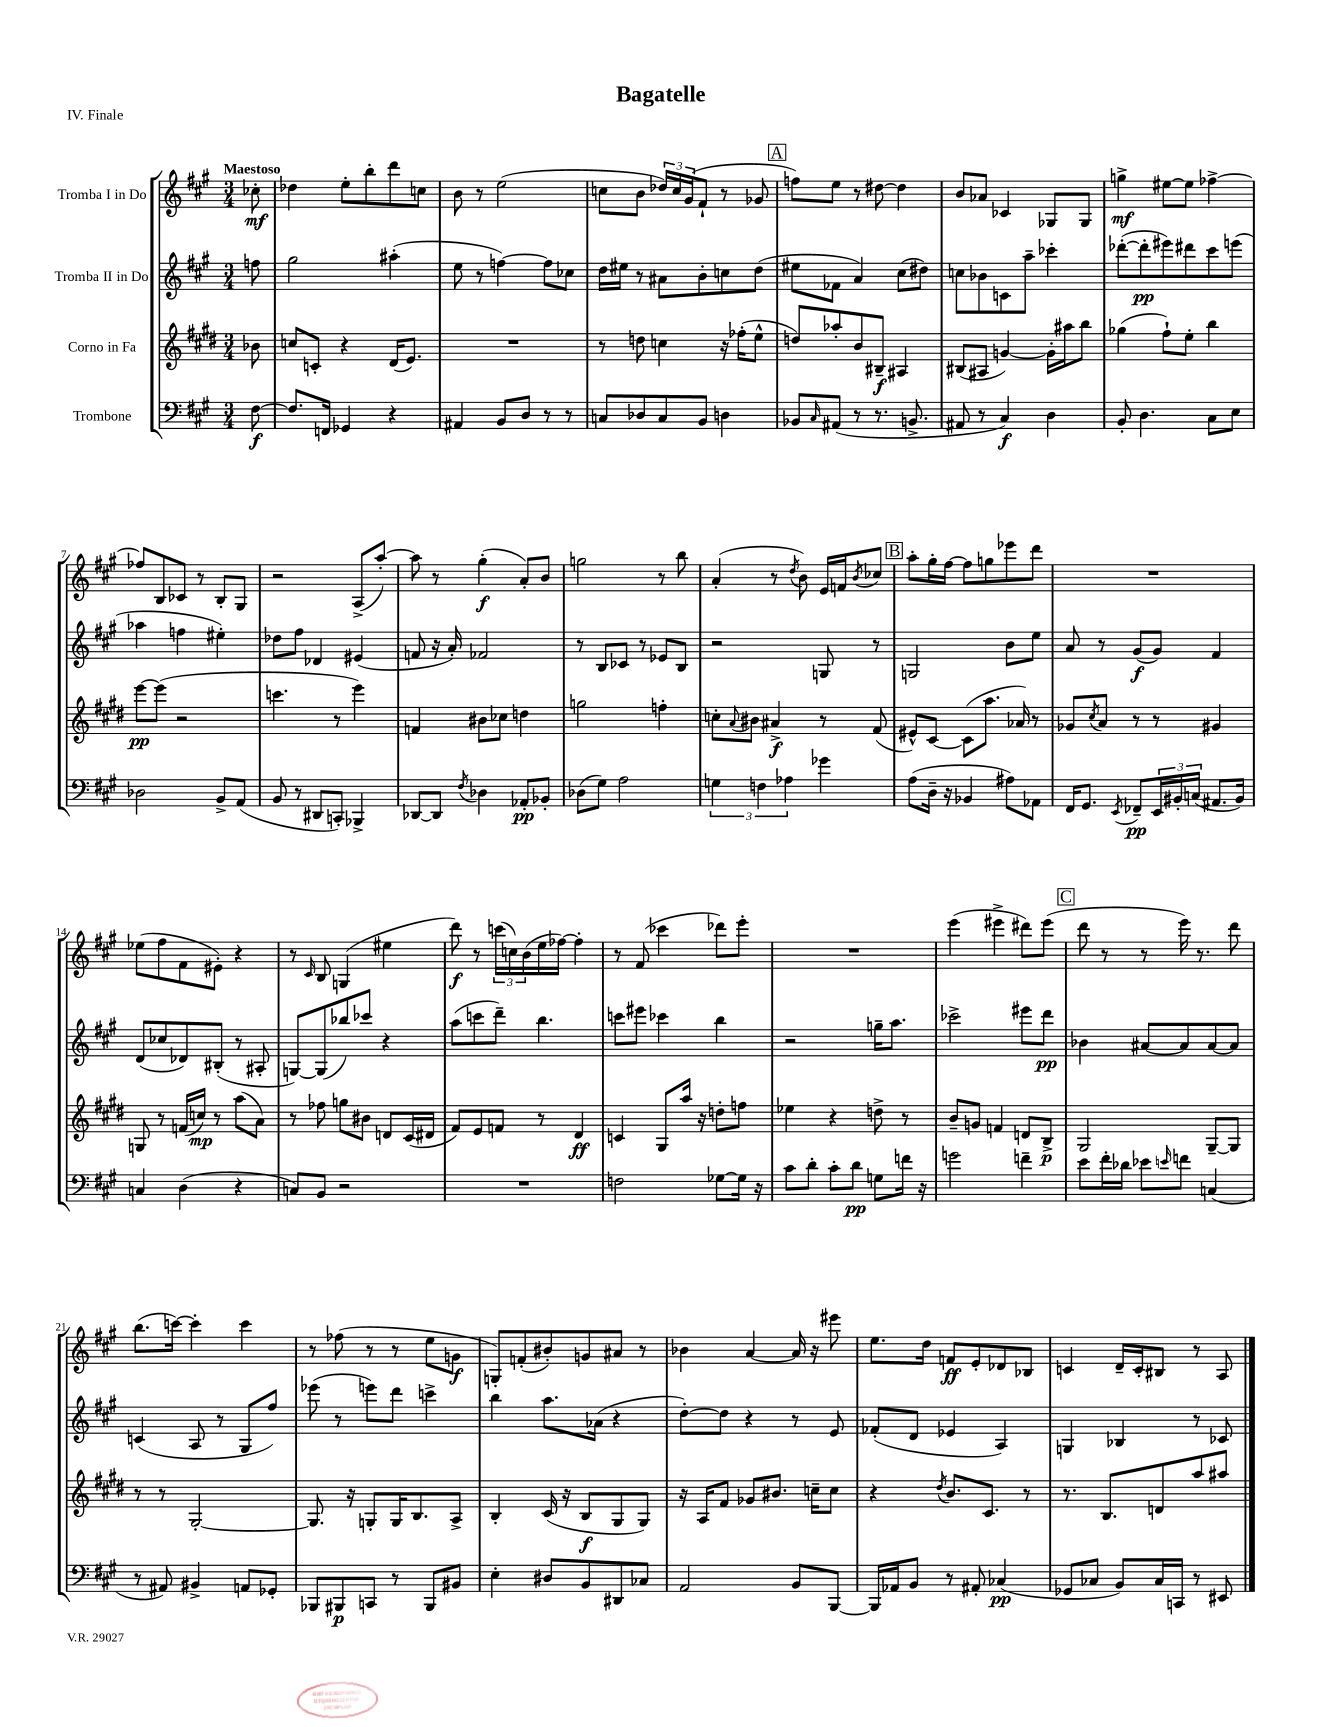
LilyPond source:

\header { title = "Bagatelle" piece = "IV. Finale" }
<<
\new StaffGroup <<
\new Staff = "s0" \with { instrumentName = "Tromba I in Do" } {
    \clef treble \key a \major \numericTimeSignature \time 3/4 \partial 8 \tempo "Maestoso"
    ces''8-.\mf |
    des''4 e''8-. b''8-. d'''8 c''8 |
    b'8 r8 e''2( |
    c''8 b'8 \tuplet 3/2 { des''16) c''16 gis'16( } fis'8-! r8 ges'8 |
    \mark \markup { \box "A" } f''8) e''8 r8 dis''8~ dis''4 |
    b'8 aes'8 ces'4 ges8 ges8 |
    g''4->\mf eis''8~ eis''8 fes''4~-> |
    fes''8 b8 ces'8 r8 b8-. gis8 |
    r2 a8->( a''8~-.) |
    a''8 r8 gis''4-.\f( a'8-.) b'8 |
    g''2 r8 b''8 |
    a'4-.( r8 \acciaccatura { d''8 } b'8) e'16 f'16 \acciaccatura { b'8 } ces''8 |
    \mark \markup { \box "B" } a''8-. gis''16-. fis''16~ fis''8 g''8 ees'''8 d'''8 |
    R2. |
    ees''8( fis''8 fis'8 eis'8-.) r4 |
    r8 \grace { cis'16 } b8 g4( eis''4 |
    d'''8\f) r8 \tuplet 3/2 { c'''16( c''16) b'16( } e''16 fes''16~) fes''4-. |
    r8 fis'8( ces'''4 des'''8) e'''8-. |
    R2. |
    e'''4( eis'''4-> dis'''8) eis'''8( |
    \mark \markup { \box "C" } d'''8 r8 r8 e'''16) r8. d'''8 |
    b''8.( c'''16~) c'''4-. c'''4 |
    r8 fes''8( r8 r8 e''8 g'8\f |
    g8-.) f'8-.( bis'8-.) g'8 ais'8 r8 |
    bes'4 a'4~ a'16 r16 eis'''8 |
    e''8. d''16 f'8\ff e'8-. des'8 bes8 |
    c'4 d'16-- c'16-. bis8 r8 a8 \bar "|." |
}
\new Staff = "s1" \with { instrumentName = "Tromba II in Do" } {
    \clef treble \key a \major \numericTimeSignature \time 3/4 \partial 8
    f''8 |
    gis''2 ais''4-.( |
    e''8 r8 f''4~) f''8 ces''8 |
    d''16 eis''16 r8 ais'8 b'8-. c''8 d''8( |
    \mark \markup { \box "A" } eis''8 fes'8 a'4) cis''8( dis''8) |
    c''8 bes'8 c'8 a''8-- ces'''4-. |
    des'''8~-.( des'''8-.\pp eis'''8) dis'''8 cis'''8 e'''8( |
    aes''4 f''4 eis''4-.) |
    des''8 fis''8 des'4 eis'4( |
    f'8 r16 a'16-.) fes'2 |
    r8 b8 ces'8 r8 ees'8 b8 |
    r2 g8 r8 |
    \mark \markup { \box "B" } g2 b'8 e''8 |
    a'8 r8 gis'8\f( gis'8) fis'4 |
    d'8( ces''8 des'8) bis8-.( r8 ais8-. |
    g8~) g8( bes''8) ces'''8 r4 |
    a''8( c'''8 d'''8--) b''4. |
    c'''8 eis'''8 ces'''4 b''4 |
    r2 g''16-- a''8. |
    ces'''2-> eis'''8 d'''8\pp |
    \mark \markup { \box "C" } bes'4 ais'8~ ais'8 ais'8~ ais'8 |
    c'4( a8 r8 gis8 fis''8) |
    ees'''8( r8 e'''8) d'''8 c'''4-> |
    b''4 a''8. aes'16( r4 |
    d''8~-.) d''8 r4 r8 e'8 |
    fes'8-.( d'8 ees'4 a4) |
    g4 bes4 r8 ces'8 \bar "|." |
}
\new Staff = "s2" \with { instrumentName = "Corno in Fa" } {
    \clef treble \key e \major \numericTimeSignature \time 3/4 \partial 8
    bes'8 |
    c''8 c'8-. r4 dis'16( e'8.) |
    R2. |
    r8 d''8 c''4 r16 fes''16-.( e''8-^ |
    \mark \markup { \box "A" } d''8) aes''8-. b'8 bis8--\f ais4 |
    bis8( ais8 g'4~) g'16-. ais''16 b''8 |
    ges''4( fis''8-!) e''8-. b''4 |
    e'''8~\pp e'''8( r2 |
    c'''4. r8 e'''4) |
    f'4 bis'8 ces''8 d''4 |
    g''2 f''4-. |
    c''8-. \appoggiatura { a'8 } bis'8 ais'4->\f r8 fis'8( |
    \mark \markup { \box "B" } eis'8-^) cis'8~ cis'8( a''8. aes'16) r8 |
    ges'8 \acciaccatura { cis''8 } a'8 r8 r8 gis'4 |
    g8 r8 f'16( c''16\mp) r8 a''8( a'8) |
    r8 fes''8 g''8 bis'8 d'8 cis'16( dis'16 |
    fis'8) e'8 f'8 r8 dis'4\ff |
    c'4 gis8 a''16 r16 d''8-. f''8 |
    ees''4 r4 d''8-> r8 |
    b'8-- g'8 f'4 d'8 b8->\p |
    \mark \markup { \box "C" } gis2 gis8~-- gis8 |
    r8 r8 gis2~-. |
    gis8. r16 g8-. g16 b8. a8-> |
    b4-. cis'16( r16 b8\f gis8 gis8) |
    r16 a16 fis'8 ges'8 bis'8. c''16-- c''8 |
    r4 \acciaccatura { dis''8 } b'8. cis'8. r8 |
    r8. b8. d'8 a''8 ais''8 \bar "|." |
}
\new Staff = "s3" \with { instrumentName = "Trombone" } {
    \clef bass \key a \major \numericTimeSignature \time 3/4 \partial 8
    fis8~\f |
    fis8. f,16 ges,4 r4 |
    ais,4 b,8 d8 r8 r8 |
    c8 des8 c8 b,8 d4 |
    \mark \markup { \box "A" } bes,8 \grace { cis16 } ais,8( r8 r8. b,8.-> |
    ais,8 r8 cis4\f) d4 |
    b,8-. d4. cis8 e8 |
    des2 b,8-> a,8( |
    b,8 r8 dis,8 c,8-.) bes,,4-> |
    des,8~ des,8 \acciaccatura { fis8 } des4 aes,8-.\pp bes,8-. |
    des8( gis8) a2 |
    \tuplet 3/2 { g4 f4 aes4 } ges'4 |
    \mark \markup { \box "B" } a8( d16-- r16 bes,4 ais8) aes,8 |
    fis,16 gis,8. \acciaccatura { e,8 } fes,8--\pp \tuplet 3/2 { e,16 bis,16-. c16( } ais,8. bis,16) |
    c4 d4( r4 |
    c8) b,8 r2 |
    R2. |
    f2 ges8~ ges16 r16 |
    cis'8 d'8-. cis'8-. d'8\pp g8 f'16 r16 |
    g'2 f'4-- |
    \mark \markup { \box "C" } e'8 fis'16-. des'16 ees'8 \grace { e'16 } f'8 c4( |
    r8 ais,8) bis,4-> a,8 ges,8-. |
    bes,,8 bis,,8\p c,8 r8 bis,,8 bis,8 |
    e4-. dis8 b,8 dis,8 ces8 |
    a,2 b,8 b,,8~ |
    b,,16 aes,16 b,8 r8 ais,8-. ces4\pp( |
    ges,8 ces8 b,8) ces16 c,16 r8 eis,8 \bar "|." |
}
>>
>>
